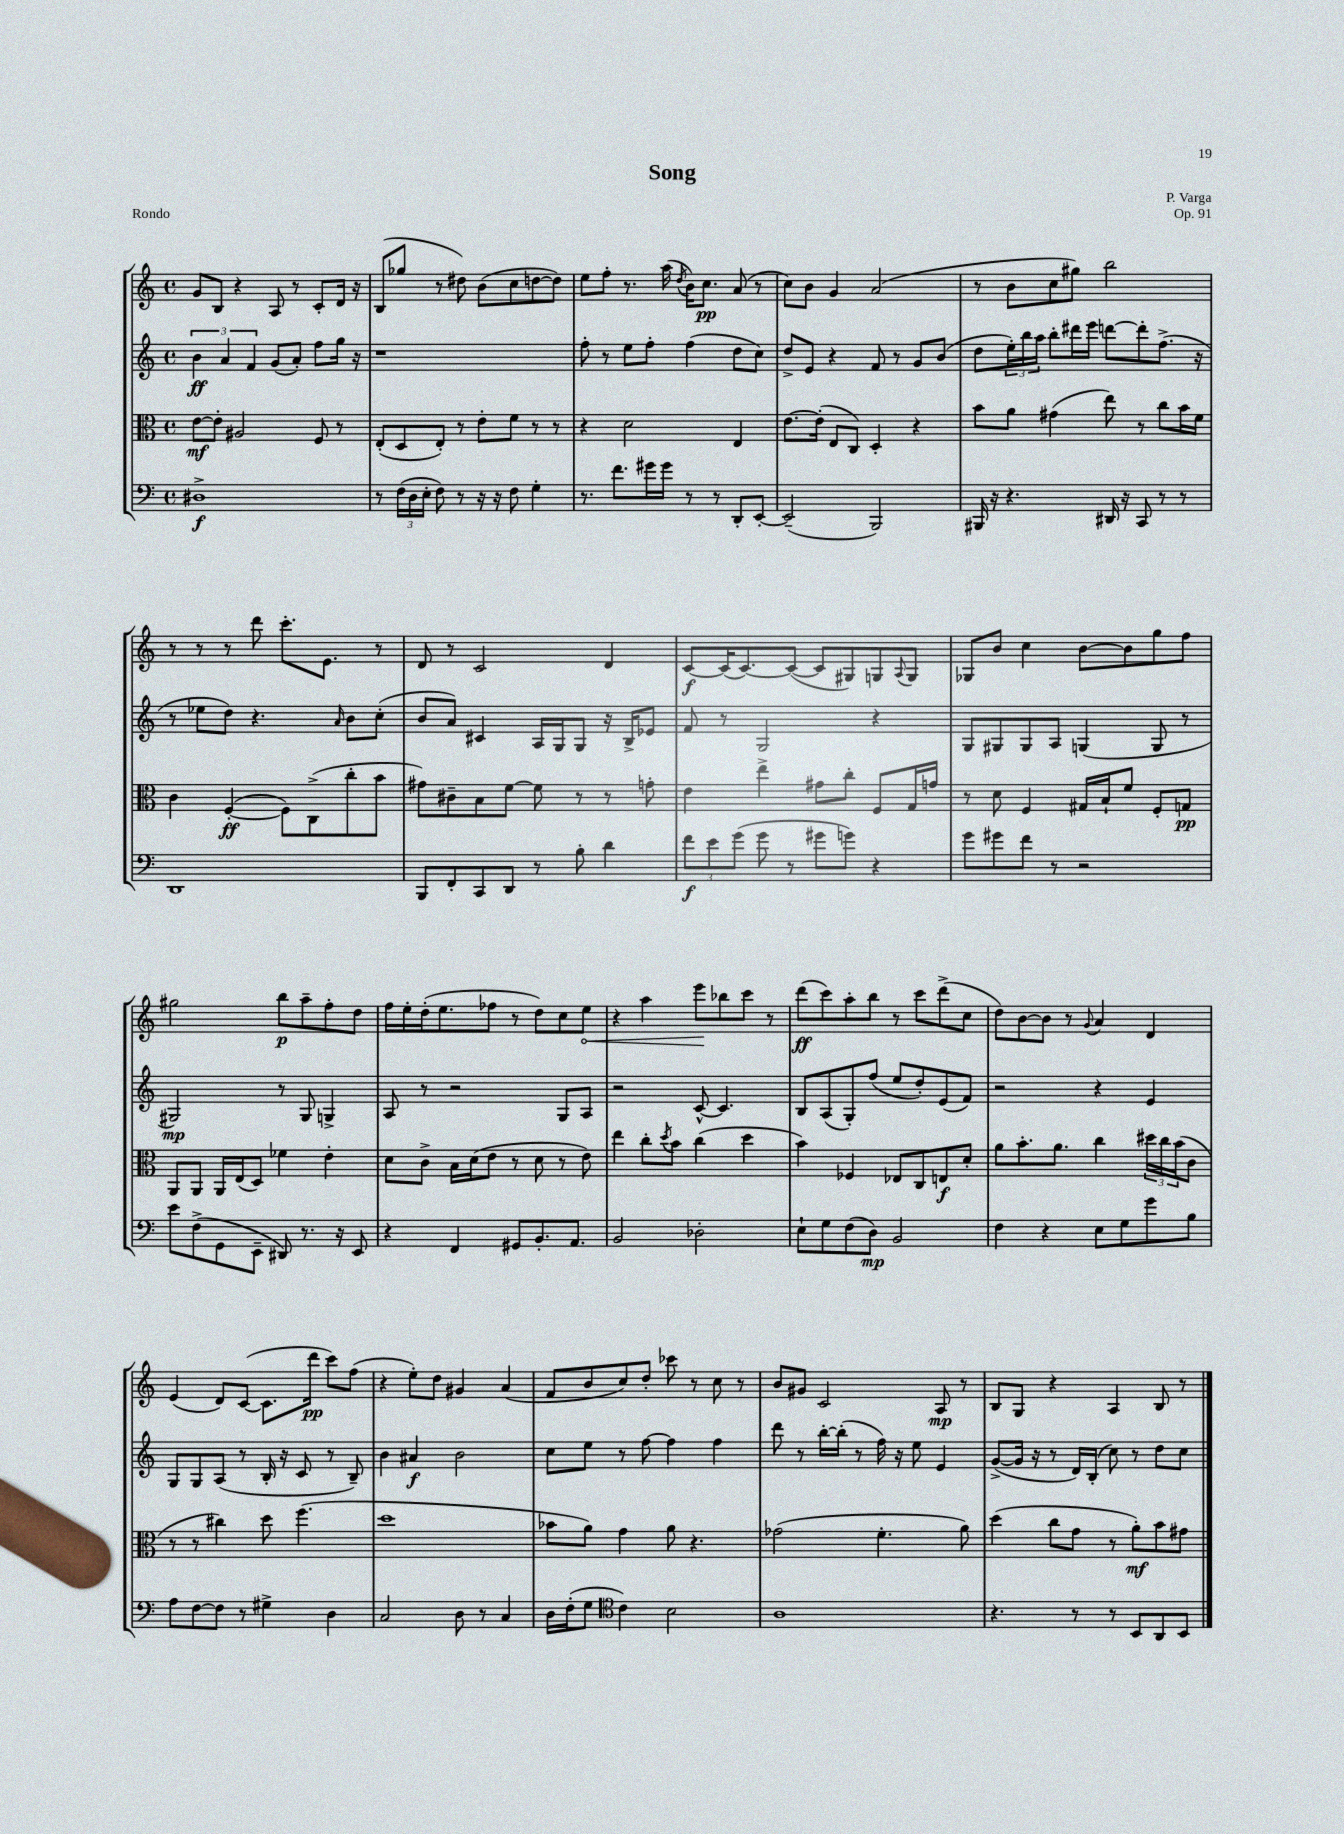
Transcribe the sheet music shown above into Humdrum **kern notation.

**kern	**dynam	**kern	**dynam	**kern	**dynam	**kern	**dynam
*part4	*part4	*part3	*part3	*part2	*part2	*part1	*part1
*staff4	*staff4	*staff3	*staff3	*staff2	*staff2	*staff1	*staff1
*clefF4	*	*clefC3	*	*clefG2	*	*clefG2	*
*k[]	*	*k[]	*	*k[]	*	*k[]	*
*M4/4	*	*M4/4	*	*M4/4	*	*M4/4	*
*met(c)	*	*met(c)	*	*met(c)	*	*met(c)	*
=1	=1	=1	=1	=1	=1	=1	=1
1D#X^	f	[8e\L	mf	6b\	ff	8g/L	.
.	.	8e'\J]	.	.	.	8B/J	.
.	.	.	.	6a/	.	.	.
.	.	2A#X/	.	.	.	4r	.
.	.	.	.	6f/	.	.	.
.	.	.	.	(8g/L	.	8A/	.
.	.	.	.	8a'/J)	.	8r	.
.	.	8F/	.	8ff\L	.	8c'/L	.
.	.	8r	.	16gg\Jk	.	16d/Jk	.
.	.	.	.	16r	.	16r	.
=2	=2	=2	=2	=2	=2	=2	=2
8r	.	(8E'/L	.	1r	.	(8B/L	.
(24F\LL	.	8D/	.	.	.	8gg-X/J	.
24D\	.	.	.	.	.	.	.
24E'\JJ	.	.	.	.	.	.	.
8F\)	.	8E'/J)	.	.	.	8r	.
8r	.	8r	.	.	.	8dd#X\)	.
16r	.	8e'\L	.	.	.	(8b\L	.
16r	.	.	.	.	.	.	.
8F\	.	8f\J	.	.	.	8cc\	.
4G'\	.	8r	.	.	.	[8ddn\	.
.	.	8r	.	.	.	8dd\J])	.
=3	=3	=3	=3	=3	=3	=3	=3
8.r	.	4r	.	8ff'\	.	8ee\L	.
.	.	.	.	8r	.	8ff'\J	.
8.f\L	.	.	.	.	.	.	.
.	.	2d\	.	8ee\L	.	8.r	.
16g#X\L	.	.	.	8ff'\J	.	.	.
16g#\JJ	.	.	.	.	.	(16aa\	.
.	.	.	.	.	.	8qdd/	.
8r	.	.	.	(4ff\	.	16b\KL)	.
.	.	.	.	.	.	8.cc\J	pp
8r	.	.	.	.	.	.	.
8DD'/L	.	4E/	.	8dd\L	.	(8a/	.
[8EE'/J	.	.	.	8cc\J)	.	8r	.
=4	=4	=4	=4	=4	=4	=4	=4
(2EE~/]	.	[8.e\L	.	8dd^/L	.	8cc\L)	.
.	.	.	.	8e/J	.	8b\J	.
.	.	(16e'\Jk]	.	.	.	.	.
.	.	8E/L	.	4r	.	4g/	.
.	.	8C/J)	.	.	.	.	.
2BBB/)	.	4D'/	.	8f/	.	(2a/	.
.	.	.	.	8r	.	.	.
.	.	4r	.	8g/L	.	.	.
.	.	.	.	(8b/J	.	.	.
=5	=5	=5	=5	=5	=5	=5	=5
16BBB#X/	.	8b\L	.	8dd\L	.	8r	.
16r	.	.	.	.	.	.	.
4.r	.	8a\J	.	24ee'\L)	.	8b\L	.
.	.	.	.	24bb\	.	.	.
.	.	.	.	24aa\JJ	.	.	.
.	.	(4g#X\	.	8bb'\L	.	8cc\	.
.	.	.	.	16ddd#X\L	.	8gg#X\J)	.
.	.	.	.	16eee\JJ	.	.	.
16DD#X/	.	8ee\)	.	[8dddn\L	.	2bb\	.
16r	.	.	.	.	.	.	.
8CC/	.	8r	.	8ddd'\]	.	.	.
8r	.	8cc\L	.	(8.ff^\J	.	.	.
8r	.	16b\L	.	.	.	.	.
.	.	16f\JJ	.	16r	.	.	.
!!LO:LB:g=z
=6	=6	=6	=6	=6	=6	=6	=6
1DD	.	4c\	.	8r	.	8r	.
.	.	.	.	8ee-X\L	.	8r	.
.	.	([4F'/	ff	8dd\J)	.	8r	.
.	.	.	.	4.r	.	8ddd\	.
.	.	8F\L])	.	.	.	8.ccc'\L	.
.	.	(8C^\	.	.	.	.	.
.	.	.	.	.	.	8.e\J	.
.	.	.	.	16qqa/	.	.	.
.	.	8cc'\	.	8b\L	.	.	.
.	.	8b\J	.	(8cc'\J	.	8r	.
=7	=7	=7	=7	=7	=7	=7	=7
8BBB/L	.	8g#X\L)	.	8b/L	.	8d/	.
8FF'/	.	8c#X~\	.	8a/J)	.	8r	.
8CC/	.	8B\	.	4c#X/	.	2c/	.
8DD/J	.	[8f\J	.	.	.	.	.
8r	.	8f\]	.	16A/LL	.	.	.
.	.	.	.	16G/J	.	.	.
8B'\	.	8r	.	8G/J	.	.	.
4d\	.	8r	.	16r	.	4d/	.
.	.	.	.	16B^/KL	.	.	.
.	.	8gn'\	.	8e-X/J	.	.	.
=8	=8	=8	=8	=8	=8	=8	=8
12f\L	f	4e\	.	8f/	.	[8c/L	f
12e\	.	.	.	.	.	.	.
.	.	.	.	8r	.	(16c/K]	.
(12g\J	.	.	.	.	.	.	.
.	.	.	.	.	.	[8.c/)	.
8g\	.	4ee^\	.	2G/	.	.	.
8r	.	.	.	.	.	(8c/J_	.
8g#X\L	.	8g#X\L	.	.	.	8c/L]	.
8gn\J)	.	8cc'\J	.	.	.	8G#X/)	.
4r	.	8F/L	.	4r	.	8Gn/	.
.	.	.	.	.	.	8qqA/	.
.	.	16G/L	.	.	.	8G/J	.
.	.	16gn/JJ	.	.	.	.	.
=9	=9	=9	=9	=9	=9	=9	=9
8g\L	.	8r	.	8G/L	.	8G-X/L	.
8g#X\	.	8d\	.	8G#X/	.	8b/J	.
8f\J	.	4F/	.	8G#/	.	4cc\	.
8r	.	.	.	8A/J	.	.	.
2r	.	16G#X/LL	.	(4Gn/	.	[8b\L	.
.	.	16B`/J	.	.	.	.	.
.	.	8f/J	.	.	.	8b\]	.
.	.	8F'/L	.	8G/	.	8gg\	.
.	.	8Gn/J	pp	8r	.	8ff\J	.
!!LO:LB:g=z
=10	=10	=10	=10	=10	=10	=10	=10
8e\L	.	8AA/L	.	2G#X/)	mp	2gg#X\	.
(8F^\	.	8AA/J	.	.	.	.	.
8GG\	.	16AA/LL	.	.	.	.	.
.	.	(16E/J	.	.	.	.	.
8EE~\J	.	8D/J)	.	.	.	.	.
8DD#X/)	.	4f-X\	.	8r	.	8bb\L	p
8.r	.	.	.	8G#/	.	8aa~\	.
.	.	4e'\	.	4Gn^/	.	8ff'\	.
16r	.	.	.	.	.	.	.
8EE/	.	.	.	.	.	8dd\J	.
=11	=11	=11	=11	=11	=11	=11	=11
4r	.	8d\L	.	8A/	.	16ff\LL	.
.	.	.	.	.	.	16ee'\	.
.	.	8c^\J	.	8r	.	(16dd'\J	.
.	.	.	.	.	.	8.ee\	.
4FF/	.	16B\LL	.	2r	.	.	.
.	.	(16d\J	.	.	.	.	.
.	.	8e\J	.	.	.	8ff-X\J	.
8GG#X/L	.	8r	.	.	.	8r	.
8.BB'/	.	8d\	.	.	.	8dd\L)	.
.	.	8r	.	8G/L	.	8cc\	.
8.AA/J	.	.	.	.	.	.	.
!	!	!	!	!	!	!	!LO:HP:b
.	.	8e\)	.	8A/J	.	8ee\J	<
=12	=12	=12	=12	=12	=12	=12	=12
2BB/	.	4ee\	.	2r	.	4r	.
.	.	8cc'\L	.	.	.	4aa\	.
.	.	8qdd/	.	.	.	.	.
.	.	8b\J	.	.	.	.	.
2D-X'\	.	(4cc\	.	[8c^^/	.	8eee\L	.
.	.	.	.	4.c/]	.	8bb-X\	[
.	.	4dd\	.	.	.	8ccc\J	.
.	.	.	.	.	.	8r	.
=13	=13	=13	=13	=13	=13	=13	=13
8E`\L	.	4b\)	.	8B/L	.	(8ddd\L	ff
8G\	.	.	.	(8A/	.	8ccc\)	.
(8F\	.	4F-X/	.	8G'/)	.	8aa'\	.
8D\J)	mp	.	.	(8ff/J	.	8bb\J	.
2BB/	.	8E-X/L	.	8ee/L	.	8r	.
.	.	8C/	.	8dd'/)	.	8ccc\L	.
.	.	8En/	f	(8e/	.	(8ddd^\	.
.	.	8d'/J	.	8f/J)	.	8cc\J	.
=14	=14	=14	=14	=14	=14	=14	=14
4F\	.	8a\L	.	2r	.	8dd\L)	.
.	.	8.b'\	.	.	.	[8b\	.
4r	.	.	.	.	.	8b\J]	.
.	.	8.a\J	.	.	.	.	.
.	.	.	.	.	.	8r	.
.	.	.	.	.	.	8qqg/	.
8E\L	.	4cc\	.	4r	.	4a/	.
8G\	.	.	.	.	.	.	.
8g\	.	24dd#X\LL	.	4e/	.	4d/	.
.	.	24cc\	.	.	.	.	.
.	.	(24b\J	.	.	.	.	.
8B\J	.	8c\J	.	.	.	.	.
!!LO:LB:g=z
=15	=15	=15	=15	=15	=15	=15	=15
8A\L	.	8r	.	8G/L	.	(4e/	.
[8F\	.	8r	.	8G/	.	.	.
8F\J]	.	4cc#X\)	.	(8A/J	.	8d/L)	.
8r	.	.	.	8r	.	([8c/J	.
4G#X^\	.	8dd\	.	16B'/	.	8.c\L]	.
.	.	.	.	16r	.	.	.
.	.	(4.ff\	.	8c/	.	.	.
.	.	.	.	.	.	16ddd\Jk	pp
4D\	.	.	.	8r	.	8ccc\L)	.
.	.	.	.	8B~/)	.	(8ff\J	.
=16	=16	=16	=16	=16	=16	=16	=16
2C/	.	1dd	.	4b\	.	4r	.
.	.	.	.	4a#X/	f	8ee'\L)	.
.	.	.	.	.	.	8dd\J	.
8D\	.	.	.	2b\	.	4g#X/	.
8r	.	.	.	.	.	.	.
4C/	.	.	.	.	.	(4a/	.
=17	=17	=17	=17	=17	=17	=17	=17
16D\LL	.	8b-X\L	.	8cc\L	.	8f/L	.
(16F'\J	.	.	.	.	.	.	.
8G\J	.	8a\J)	.	8ee\J	.	8b/	.
*clefC4	*	*	*	*	*	*	*
4c\)	.	4g\	.	8r	.	8cc/)	.
.	.	.	.	[8ff\	.	8dd'/J	.
2B\	.	8a\	.	4ff\]	.	8ccc-X\	.
.	.	4.r	.	.	.	8r	.
.	.	.	.	4ff\	.	8cc\	.
.	.	.	.	.	.	8r	.
=18	=18	=18	=18	=18	=18	=18	=18
1A	.	(2g-X\	.	8ddd\	.	8b/L	.
.	.	.	.	8r	.	8g#X/J	.
.	.	.	.	[16bb'\LL	.	2c/	.
.	.	.	.	(16bb'\JJ]	.	.	.
.	.	.	.	8r	.	.	.
.	.	4.f'\	.	16ff\)	.	.	.
.	.	.	.	16r	.	.	.
.	.	.	.	8ee\	.	.	.
.	.	.	.	4e/	.	8A/	mp
.	.	8a\)	.	.	.	8r	.
=19	=19	=19	=19	=19	=19	=19	=19
4.r	.	(4dd\	.	([8g^/L	.	8B/L	.
.	.	.	.	16g/Jk]	.	8G/J	.
.	.	.	.	16r	.	.	.
.	.	8cc\L	.	8r	.	4r	.
8r	.	8g\J	.	16d/LL)	.	.	.
.	.	.	.	(16B'/JJ	.	.	.
8r	.	8r	.	8cc\)	.	4A/	.
8BB/L	.	8a'\L)	mf	8r	.	.	.
8AA/	.	8b\	.	8dd\L	.	8B/	.
8BB/J	.	8g#X\J	.	8cc\J	.	8r	.
==	==	==	==	==	==	==	==
*-	*-	*-	*-	*-	*-	*-	*-
